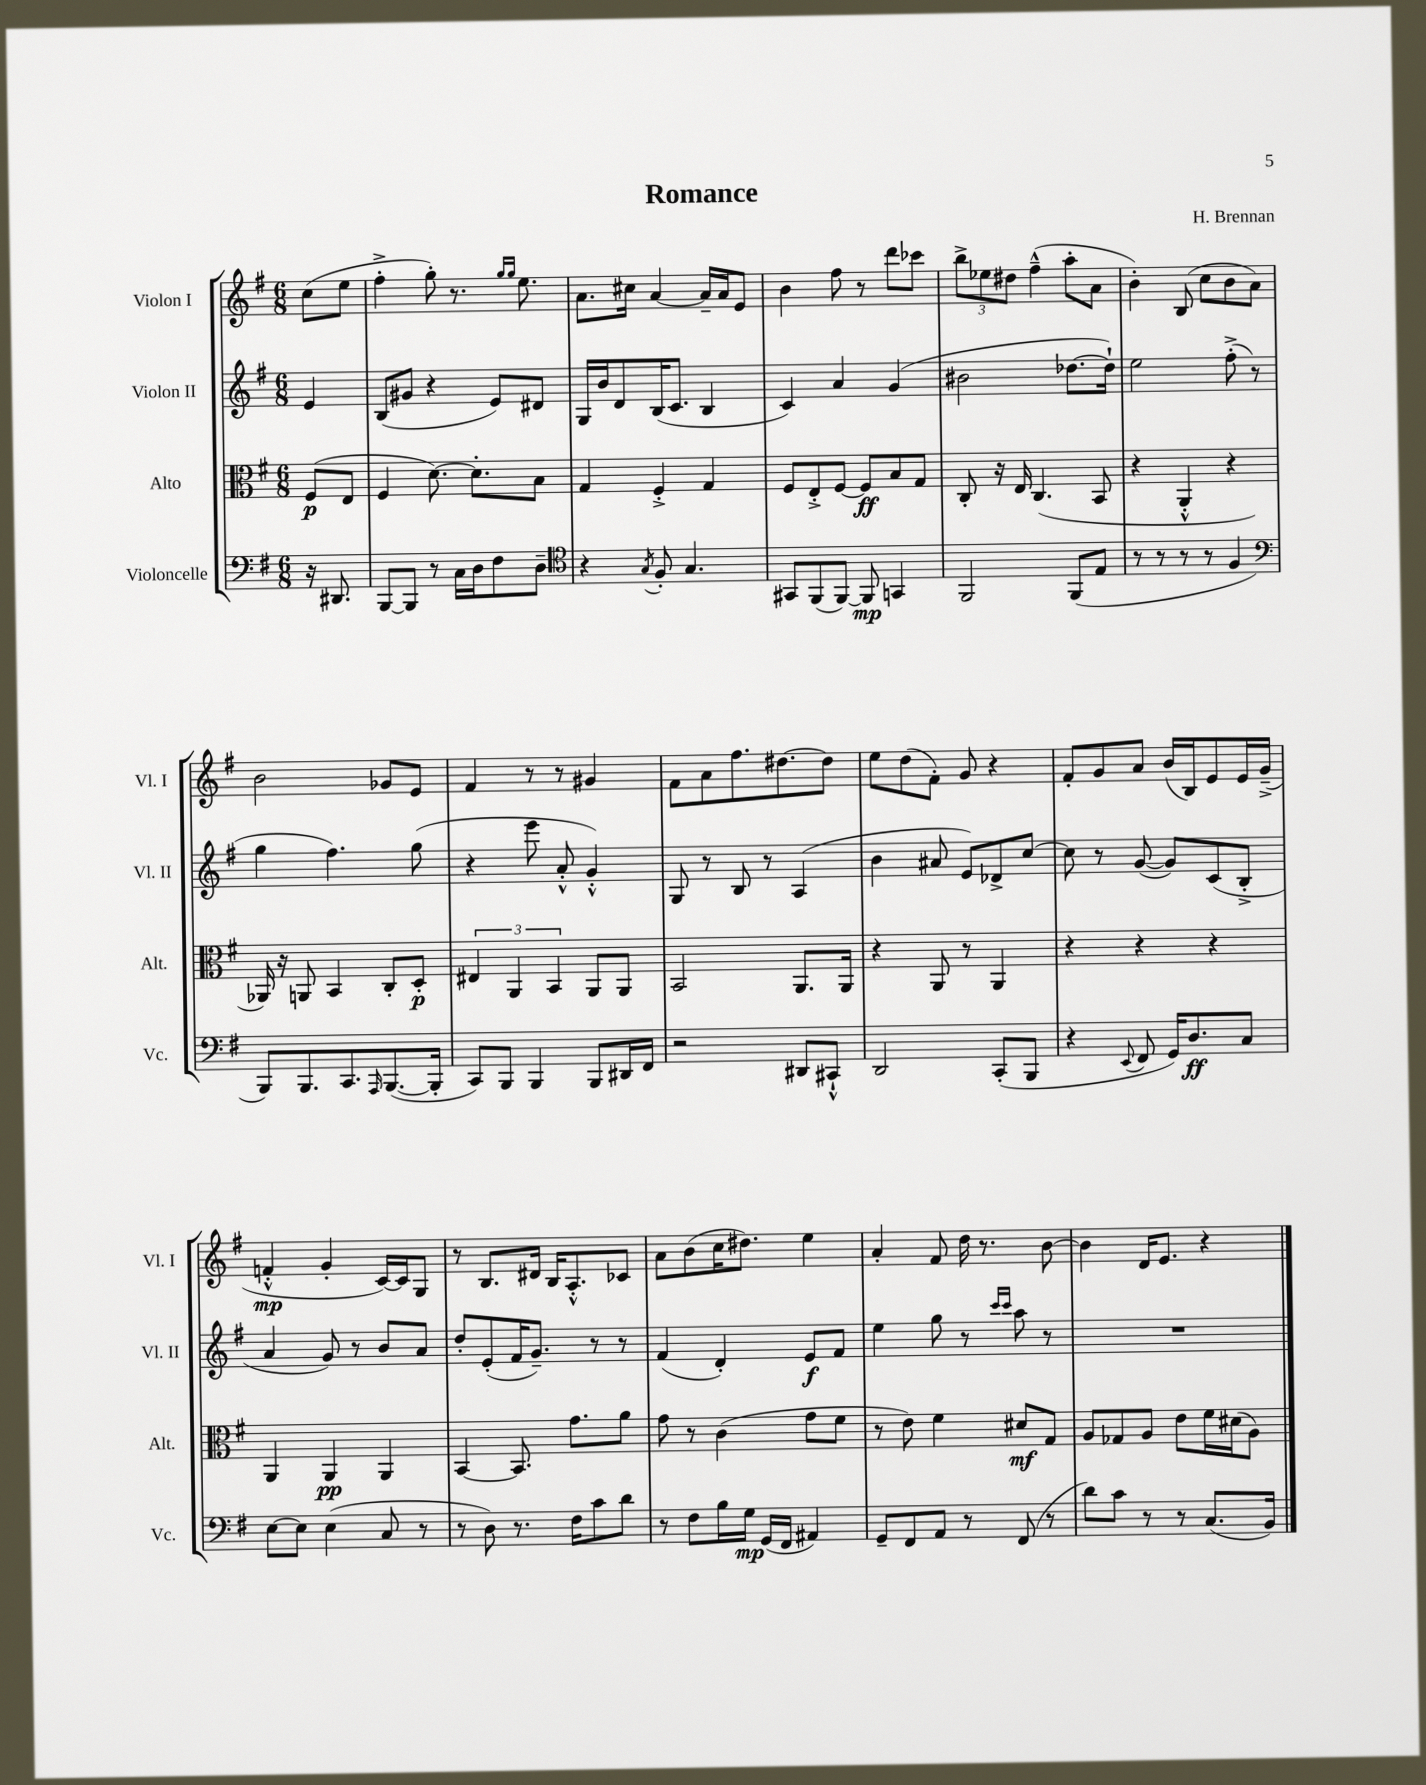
\header { title = "Romance" composer = "H. Brennan" }
<<
\new StaffGroup <<
\new Staff = "s0" \with { instrumentName = "Violon I" shortInstrumentName = "Vl. I" } {
    \clef treble \key g \major \numericTimeSignature \time 6/8 \partial 4
    c''8( e''8 |
    fis''4-.-> g''8-.) r8. \grace { g''16 g''16 } e''8. |
    a'8. cis''16 a'4~ a'16-- a'16 e'8 |
    b'4 fis''8 r8 d'''8 ces'''8 |
    \tuplet 3/2 { b''8-> ees''8 dis''8 } fis''4---^( a''8-. a'8 |
    b'4-.) b8( c''8 b'8 a'8) |
    b'2 ges'8 e'8 |
    fis'4 r8 r8 gis'4 |
    fis'8 a'8 fis''8. dis''8.~ dis''8 |
    e''8 d''8( fis'8-.) g'8 r4 |
    fis'8-. g'8 a'8 b'16( b16) e'8 e'16 g'16--->( |
    f'4-.-^\mp g'4-. c'16~) c'16 g8 |
    r8 b8. dis'16 b16 a8.-.-^ ces'8 |
    a'8 b'8( c''16 dis''8.) e''4 |
    a'4-. fis'8 d''16 r8. b'8~ |
    b'4 d'16 e'8. r4 \bar "|." |
}
\new Staff = "s1" \with { instrumentName = "Violon II" shortInstrumentName = "Vl. II" } {
    \clef treble \key g \major \numericTimeSignature \time 6/8 \partial 4
    e'4 |
    b8( gis'8 r4 e'8) dis'8 |
    g16 b'16 d'8 b16( c'8. b4 |
    c'4) a'4 g'4( |
    bis'2 des''8.~ des''16-!) |
    e''2 fis''8-.->( r8 |
    g''4 fis''4.) g''8( |
    r4 e'''8 a'8-.-^ g'4-.-^) |
    g8 r8 b8 r8 a4( |
    b'4 ais'8 e'8) des'8-> c''8~ |
    c''8 r8 g'8~( g'8) c'8( b8-.-> |
    a'4 g'8) r8 b'8 a'8 |
    d''8-. e'8-.( fis'16 g'8.--) r8 r8 |
    fis'4( d'4-.) e'8\f fis'8 |
    e''4 g''8 r8 \grace { c'''16 c'''16 } a''8 r8 |
    R2. \bar "|." |
}
\new Staff = "s2" \with { instrumentName = "Alto" shortInstrumentName = "Alt." } {
    \clef alto \key g \major \numericTimeSignature \time 6/8 \partial 4
    fis8\p( e8 |
    fis4 d'8.~) d'8.-. b8 |
    g4 fis4-.-> g4 |
    fis8 e8-.-> fis8~ fis8\ff b8 g8 |
    c8-. r16 e16 c4.( b,8 |
    r4 a,4-.-^ r4 |
    aes,16) r16 a,8 b,4 c8-. d8-.\p |
    \tuplet 3/2 { eis4 a,4 b,4 } a,8 a,8 |
    b,2 a,8. a,16 |
    r4 a,8 r8 a,4 |
    r4 r4 r4 |
    a,4 a,4\pp a,4 |
    b,4~ b,8. g'8. a'8 |
    g'8 r8 c'4( g'8 fis'8 |
    r8 e'8) fis'4 dis'8\mf g8 |
    a8 ges8 a8 e'8 fis'16 dis'16( a8) \bar "|." |
}
\new Staff = "s3" \with { instrumentName = "Violoncelle" shortInstrumentName = "Vc." } {
    \clef bass \key g \major \numericTimeSignature \time 6/8 \partial 4
    r16 dis,8. |
    b,,8~ b,,8 r8 c16 d16 fis8 d8-- |
    \clef tenor r4 \acciaccatura { g8 } fis8-. g4. |
    gis,8 fis,8( fis,8~) fis,8\mp g,4 |
    fis,2 fis,8( e8 |
    r8 r8 r8 r8 fis4 |
    \clef bass b,,8) b,,8. c,8. \grace { a,,16 } b,,8.~( b,,16-. |
    c,8) b,,8 b,,4 b,,8 dis,16 fis,16 |
    r2 dis,8 cis,8-!-^ |
    d,2 c,8-.( b,,8 |
    r4 \appoggiatura { e,8 } fis,8 g,16) d8.\ff c8 |
    e8~ e8 e4( c8 r8 |
    r8 d8) r8. fis16 c'8 d'8 |
    r8 fis8 b16 g16\mp g,16( fis,16 ais,4) |
    g,8-- fis,8 a,8 r8 fis,8( r8 |
    d'8) c'8 r8 r8 c8.( b,16) \bar "|." |
}
>>
>>
\layout { \context { \Score \remove "Bar_number_engraver" } }
